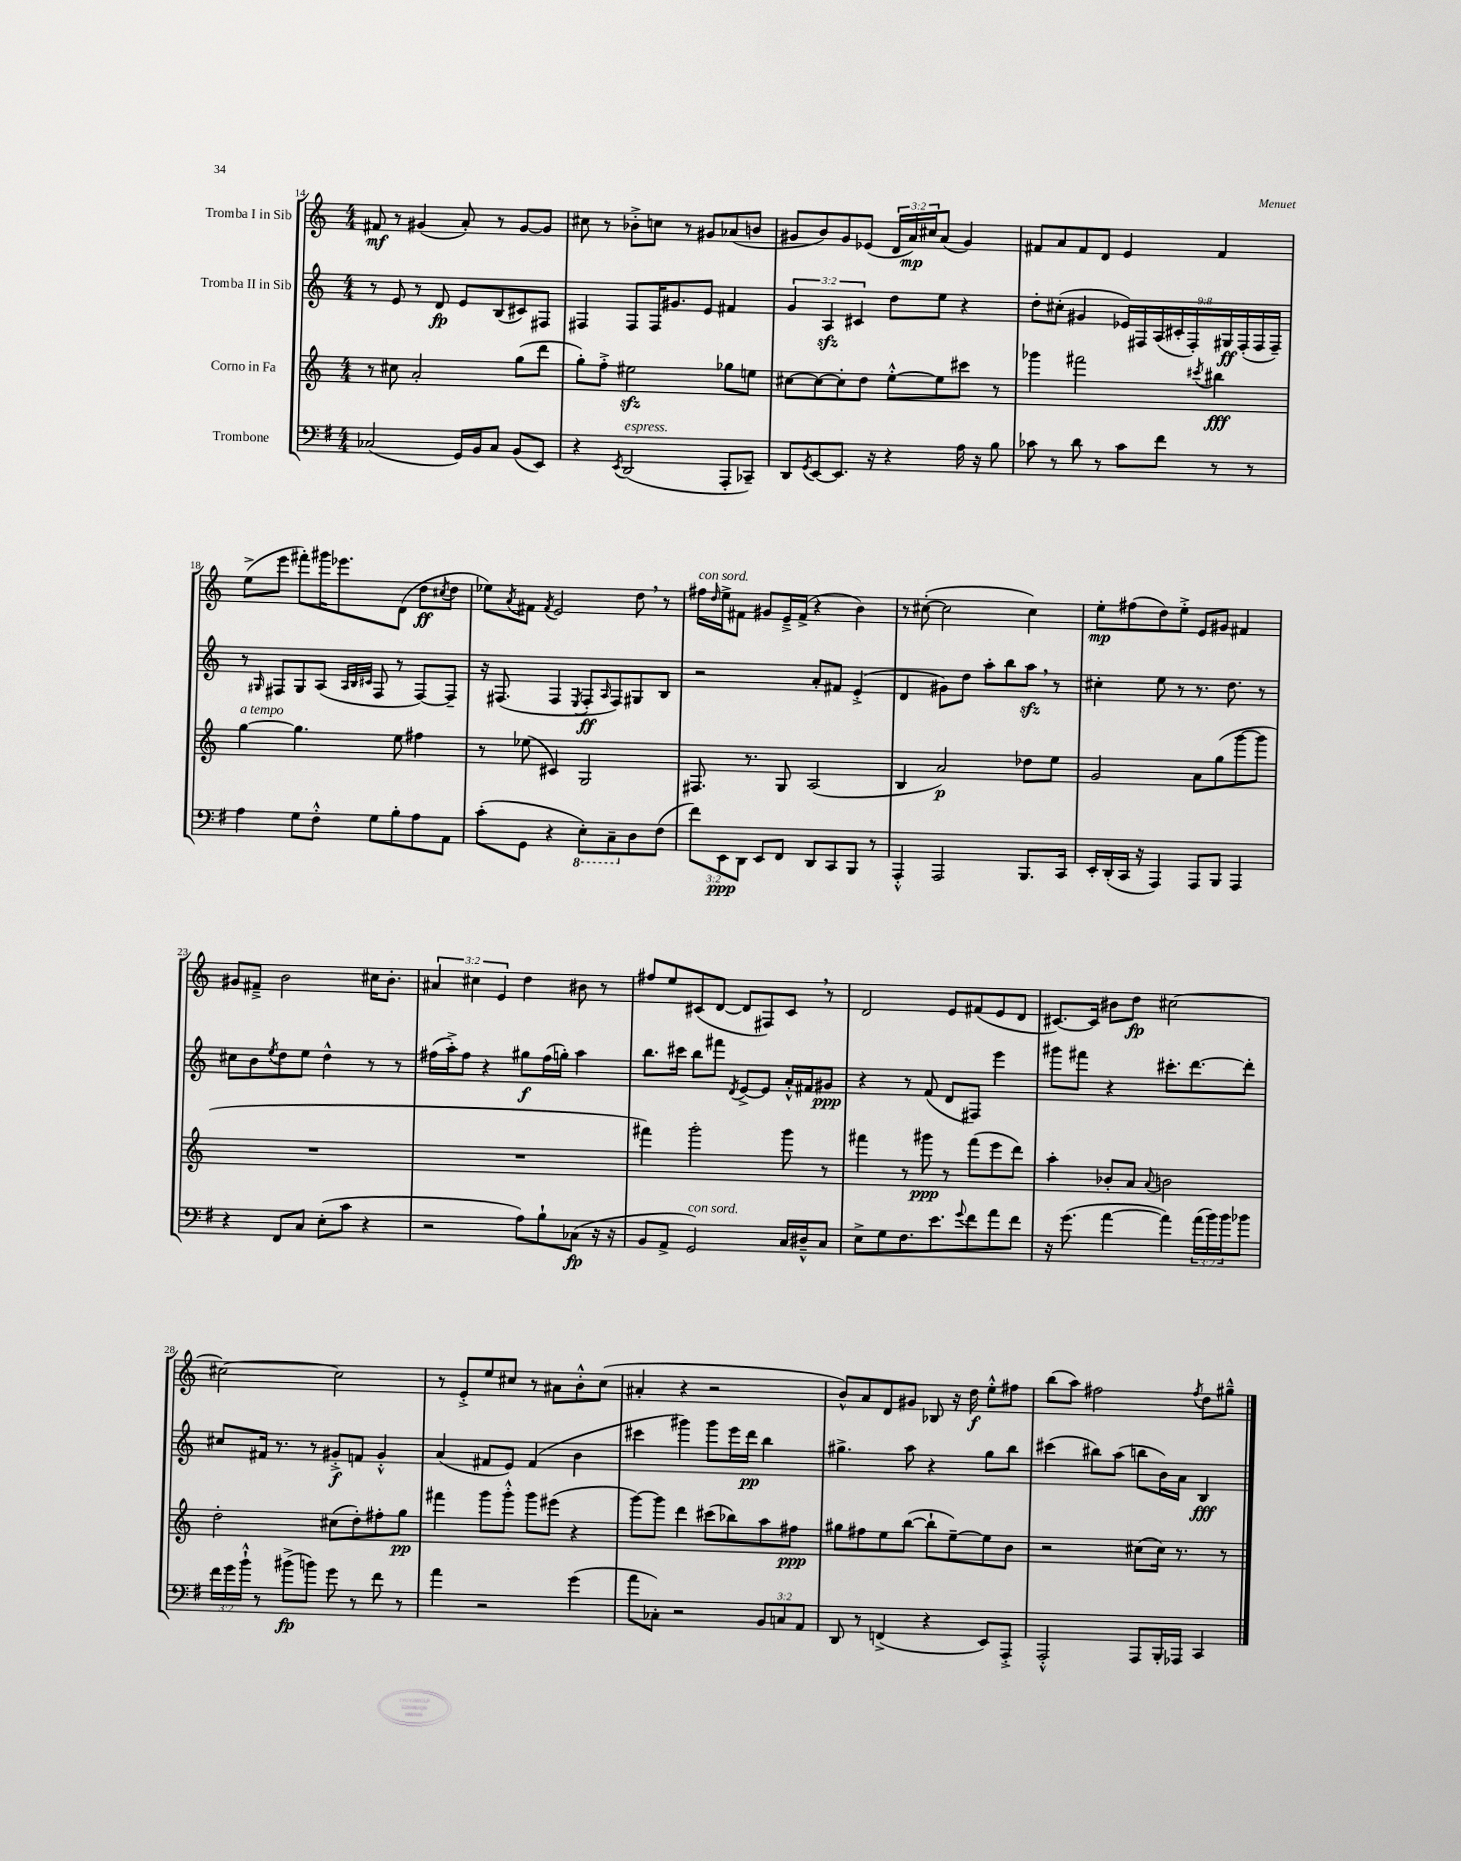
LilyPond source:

<<
\new StaffGroup <<
\new Staff = "s0" \with { instrumentName = "Tromba I in Sib" } {
    \clef treble \key c \major \numericTimeSignature \time 4/4 \override Staff.TupletNumber.text = #tuplet-number::calc-fraction-text
    fis'8\mf r8 gis'4( a'8-.) r8 gis'8~ gis'8 |
    cis''8 r8 bes'8-.-> c''8 r8 gis'8 aes'8( b'8 |
    gis'8 b'8) gis'8 ees'8( \tuplet 3/2 { d'16 a'16\mp) cis''16 } a'8( gis'4) |
    fis'8 a'8 fis'8 d'8 e'4 fis'4 |
    e''8->( e'''8 fis'''8-.) gis'''16 ees'''8. d'8( d''8\ff \acciaccatura { cis''8 } d''8 |
    ees''8) \acciaccatura { a'8 } fis'8 \acciaccatura { fis'8 } e'2 d''8 \breathe r8 |
    fis''16^\markup { \italic "con sord." } \grace { d''16 } e''16-> fis'8 gis'8 e'16---> fis'16->( r4 b'4) |
    r8 cis''8~-.( cis''2 cis''4) |
    e''8-.\mp fis''8( d''8) e''8-.-> e'8 gis'8 fis'4 |
    gis'8 fis'8---> b'2 cis''16 b'8.-. |
    \tuplet 3/2 { ais'4 cis''4 e'4 } d''4 bis'8 r8 |
    fis''8 e''8 cis'8( d'8~ d'8 fis8) cis'8 \breathe r8 |
    d'2 e'8 fis'8( e'8 d'8 |
    cis'8.~) cis'16 bis'8 d''8\fp cis''2~ |
    cis''2~ cis''2 |
    r8 e'8-.-> e''8 cis''8 r8 ais'8 b'8-.-^ cis''8( |
    ais'4-. r4 r2 |
    b'8-^) a'8 d'8 gis'8 bes8 r16 d''16\f e''8-.-^ fis''8 |
    b''8( a''8) fis''2 \acciaccatura { fis''8 } d''8 gis''8---^ \bar "|." |
}
\new Staff = "s1" \with { instrumentName = "Tromba II in Sib" } {
    \clef treble \key c \major \numericTimeSignature \time 4/4 \override Staff.TupletNumber.text = #tuplet-number::calc-fraction-text
    r8 e'8 r8 d'8\fp e'8 b8( cis'8) fis8 |
    fis4 fis8 fis16 gis'8. e'8 fis'4 |
    \tuplet 3/2 { g'4 a4\sfz cis'4 } d''8 e''8 r4 |
    d''8-. cis''8-.( gis'4 \tuplet 9/8 { ees'16) fis16 a16( cis'16-. fis16-.) gis16\ff fis16-.( fis16 fis16--) } |
    r8 \grace { gis16 } fis8 gis8 a8( \grace { a32 b32 cis'32 } fis8 r8 fis8~) fis8-- |
    r16 fis8.( fis4 \acciaccatura { e8 } fis8-.\ff \grace { a16 } fis8) gis8 b8 |
    r2 a'8-. fis'8 e'4-.->( |
    d'4 gis'8) d''8 a''8-. b''8 a''8\sfz \breathe r8 |
    cis''4-. e''8 r8 r8. d''8. r8 |
    cis''8 b'8 \acciaccatura { e''8 } d''8 e''8 d''4-^ r8 r8 |
    fis''16( a''16-.->) fis''8 r4 gis''8\f fis''16( g''16-.) a''4 |
    b''8. cis'''16 b''8 fis'''8 \acciaccatura { d'8 } e'8~-> e'8 a'16-.-^ fis'16 gis'8\ppp |
    r4 r8 f'8( d'8 fis8) e'''4 |
    gis'''8 fis'''8 r4 cis'''8.-. d'''8.~ d'''8-. |
    cis''8 fis'16 r8. r8 gis'8-.->\f f'8 gis'4-.-^ |
    a'4( fis'8 e'8) fis'4( b'4 |
    cis'''4 gis'''4) gis'''8 e'''16 d'''16\pp b''4 |
    gis''4.-> a''8 r4 gis''8 b''8 |
    cis'''4( bis''8) a''8( b''8 b'16) a'16 b4\fff \bar "|." |
}
\new Staff = "s2" \with { instrumentName = "Corno in Fa" } {
    \clef treble \key c \major \numericTimeSignature \time 4/4
    r8 cis''8 a'2-. g''8( d'''8 |
    g''8-.) f''8-.-> eis''2\sfz ges''8 e''8 |
    cis''8~ cis''8~ cis''8-. d''8 e''8~-.-^ e''8 cis'''8 r8 |
    ges'''4 fis'''2 \acciaccatura { cis'''8 } bis''4\fff |
    g''4~^\markup { \italic "a tempo" } g''4. e''8 fis''4 |
    r8 ees''8( cis'4) g2 |
    fis8. r8. g8 a2( |
    b4 a'2\p) des''8 e''8 |
    g'2 a'8 g''8( g'''8~ g'''8 |
    R1 |
    R1 |
    fis'''4) g'''2-. g'''8 r8 |
    fis'''4 r8 gis'''8\ppp r8 fis'''8( e'''8 d'''8) |
    a''4-. bes'8-. a'8 \appoggiatura { a'8 } b'2 |
    d''2-. cis''8( d''8-.) fis''8-. g''8\pp |
    fis'''4 g'''8 g'''8-.-^ g'''8 eis'''8( r4 |
    g'''8~) g'''8 d'''4 cis'''8( bes''8) a''8 fis''8\ppp |
    gis''8 fis''8 e''8 b''8~( b''8-! e''8~--) e''8 b'8 |
    r2 cis''8( cis''16) r8. r8 \bar "|." |
}
\new Staff = "s3" \with { instrumentName = "Trombone" } {
    \clef bass \key g \major \numericTimeSignature \time 4/4 \override Staff.TupletNumber.text = #tuplet-number::calc-fraction-text
    ces2( g,16) b,16 ces8 b,8( e,8) |
    r4 \acciaccatura { e,8 } d,2^\markup { \italic "espress." }( a,,8-. ces,8--) |
    d,8 \acciaccatura { g,8 } e,8~ e,8. r16 r4 a16 r16 b8 |
    ces'8 r8 d'8 r8 ces'8 fis'8 r8 r8 |
    a4 g8 fis8-.-^ g8 b8-. a8 a,8 |
    c'8-.( g,8 r4 \ottava #-1 e,8-.) c,8-- \ottava #0 d8 fis8( |
    \tuplet 3/2 { fis'8) e,8\ppp d,8 } e,8 fis,8 d,8 c,8 b,,8 r8 |
    a,,4-.-^ a,,2 b,,8. c,16 |
    e,16-. d,16-.( c,16 r16 a,,4) a,,8 b,,8 a,,4 |
    r4 fis,8 c8 e8-.( c'8 r4 |
    r2 a8) b8-! ces8\fp( r16 r16 |
    b,8 a,8-> g,2^\markup { \italic "con sord." }) c16 dis16---^ c8 |
    e8-> g8 fis8. e'8. \appoggiatura { g'8 } fis'8 a'8 fis'8 |
    r16 g'8.( a'4~ a'4) \tuplet 3/2 { a'16( b'16) b'16 } bes'8 |
    \tuplet 3/2 { fis'16 g'16 b'16-!-^ } r8 bis'8->\fp( b'8) g'8 r8 fis'8 r8 |
    a'4 r2 g'4( |
    a'8 ces8-.) r2 \tuplet 3/2 { b,8 c8 a,8 } |
    d,8 r8 f,4->( r4 e,8) a,,8-.-> |
    a,,2-.-^ a,,8 b,,16-. aes,,16 c,4 \bar "|." |
}
>>
>>
\layout { \context { \Score currentBarNumber = #14 } }
